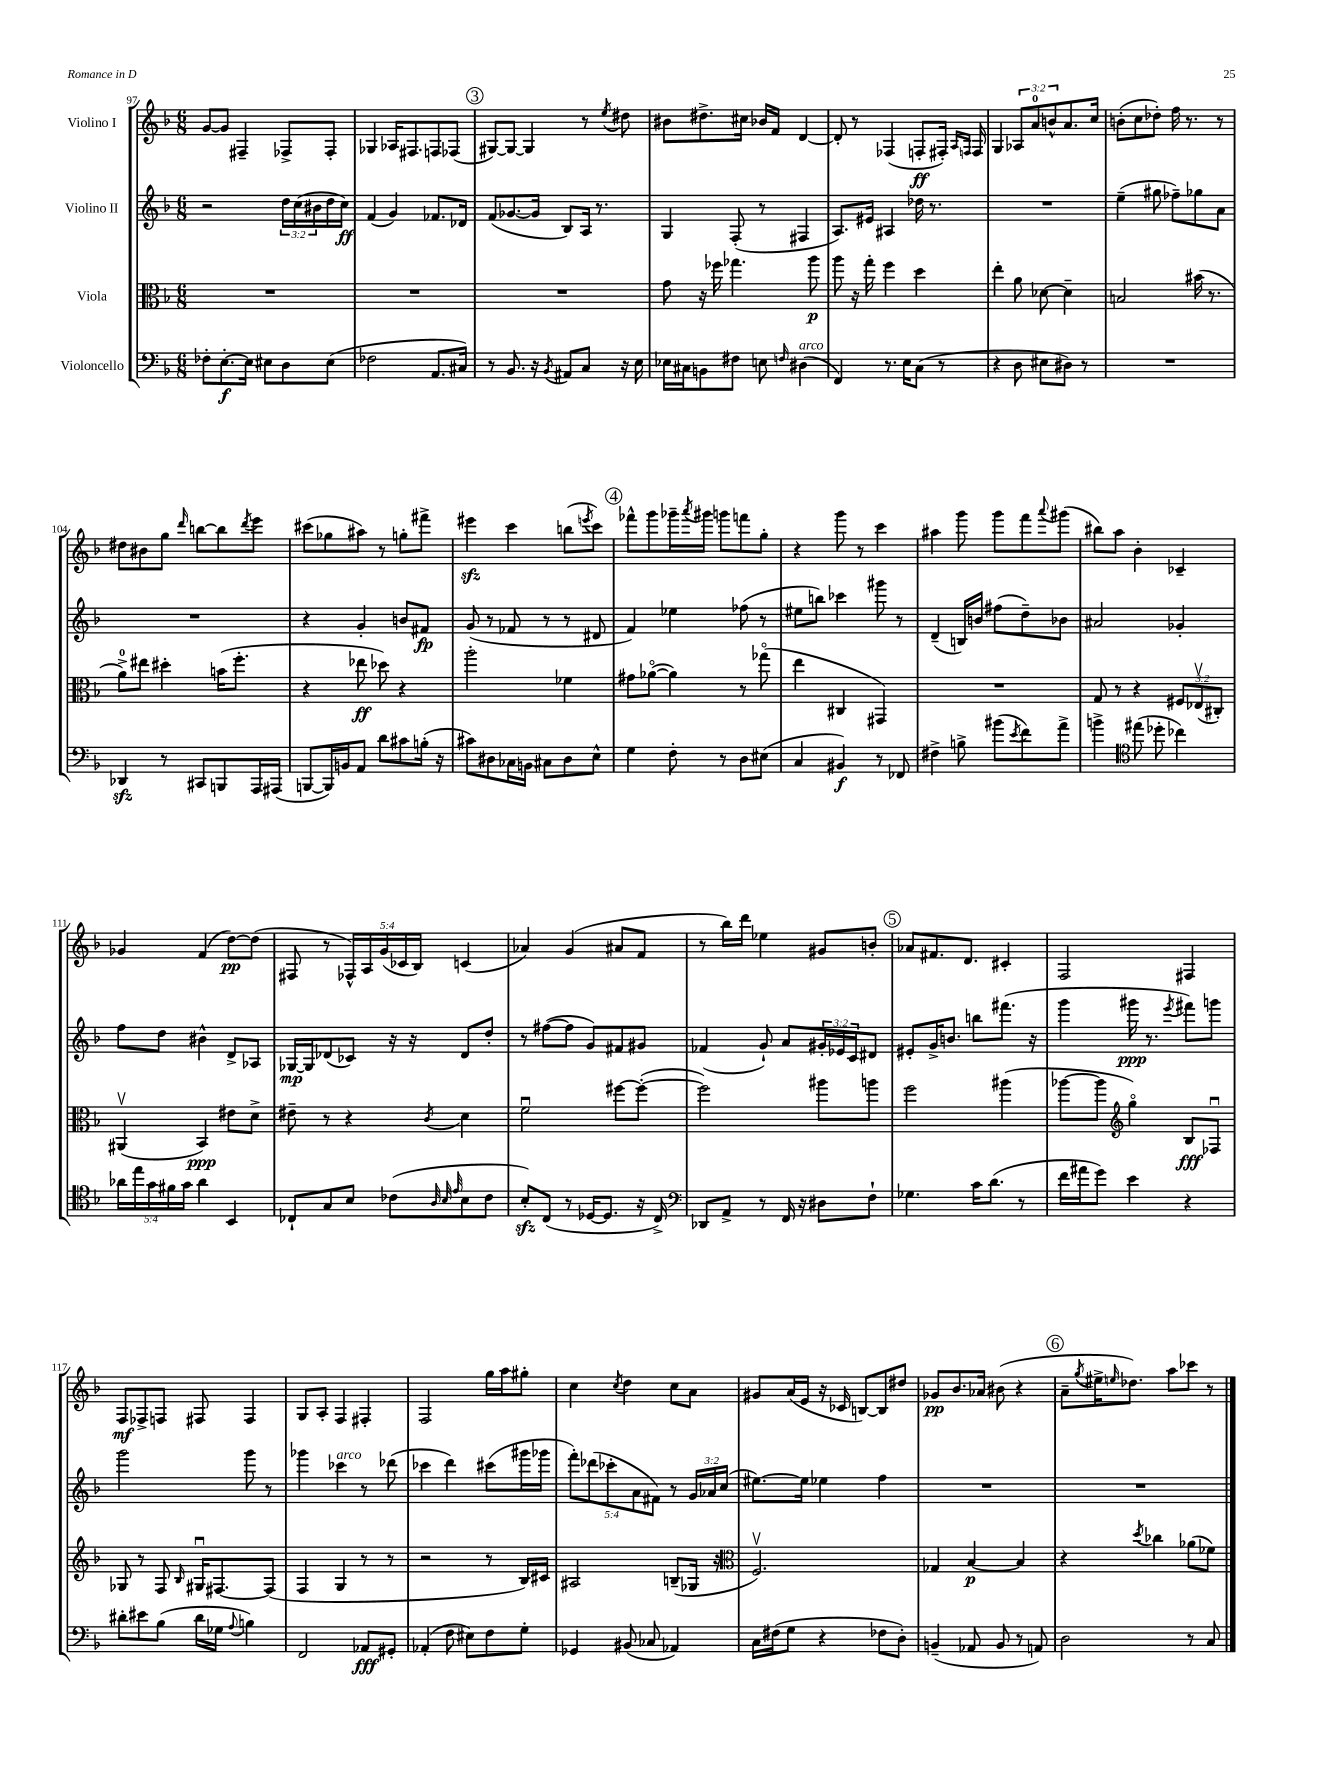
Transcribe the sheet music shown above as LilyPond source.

<<
\new StaffGroup <<
\new Staff = "s0" \with { instrumentName = "Violino I" } {
    \clef treble \key f \major \numericTimeSignature \time 6/8 \override Staff.TupletNumber.text = #tuplet-number::calc-fraction-text
    g'8~ g'8 fis4-- fes8-> fes8-. |
    ges4 aes16 fis8. f8 fes8( |
    \mark \markup { \circle "3" } gis8~) gis8~ gis4 r8 \acciaccatura { e''8 } dis''8 |
    bis'8 dis''8.-> cis''16 bes'16 f'16 d'4~ |
    d'8-. r8 fes4( f8-.\ff fis16-.) \grace { a16 f16 } f16 |
    g4 \tuplet 3/2 { aes8 a'8-0 b'8-^ } a'8. c''16 |
    b'8-.( c''8 des''8-.) f''16 r8. r8 |
    dis''8 bis'8 g''8 \grace { d'''16 } b''8~ b''8 \acciaccatura { d'''8 } e'''8 |
    cis'''8( ges''8 ais''8) r8 g''8-. fis'''8-> |
    eis'''4\sfz c'''4 b''8( \acciaccatura { e'''8 } c'''8) |
    \mark \markup { \circle "4" } fes'''8-^ g'''8 ges'''16-- \acciaccatura { a'''8 } gis'''16 g'''8 f'''8 g''8-. |
    r4 g'''8 r8 c'''4 |
    ais''4 g'''8 g'''8 f'''8 \appoggiatura { a'''8 } gis'''8( |
    bis''8) a''8 bes'4-. ces'4-- |
    ges'4 f'4( d''8~\pp) d''8( |
    fis8 r8 \tuplet 5/4 { fes16-^) a16 g'16( ces'16 bes16) } c'4( |
    aes'4) g'4( ais'8 f'8 |
    r8 bes''16) d'''16 ees''4 gis'8 b'8-. |
    \mark \markup { \circle "5" } aes'8 fis'8. d'8. cis'4-. |
    f2 fis4 |
    f8\mf fes8-> f8 fis8 fis4 |
    g8 a8-. f4 fis4-. |
    f2 g''16 a''16 gis''8-. |
    c''4 \acciaccatura { c''8 } d''4 c''8 a'8 |
    gis'8 a'16( e'16 r16 ces'16 b8~) b8 dis''8 |
    ges'8\pp bes'8. aes'16 bis'8( r4 |
    \mark \markup { \circle "6" } a'8-- \acciaccatura { g''8 } eis''16-> \grace { e''16 } des''8.) a''8 ces'''8 r8 \bar "|." |
}
\new Staff = "s1" \with { instrumentName = "Violino II" } {
    \clef treble \key f \major \numericTimeSignature \time 6/8 \override Staff.TupletNumber.text = #tuplet-number::calc-fraction-text
    r2 \tuplet 3/2 { d''16 c''16( bis'16 } d''16 c''16\ff) |
    f'4( g'4) fes'8. des'16 |
    \mark \markup { \circle "3" } f'8( ges'8.~ ges'16 bes8) a16 r8. |
    g4 f8-.( r8 fis4 |
    a8.) eis'16 ais4 des''16 r8. |
    R2. |
    e''4--( gis''8 fes''8--) ges''8 a'8 |
    R2. |
    r4 g'4-. b'8 fis'8\fp |
    g'8( r8 fes'8 r8 r8 dis'8 |
    \mark \markup { \circle "4" } f'4) ees''4 fes''8( r8 |
    eis''8 b''8) ces'''4 gis'''8 r8 |
    d'4--( b16) b'16 fis''8( d''8--) bes'8 |
    ais'2 ges'4-. |
    f''8 d''8 bis'4-^ d'8-> aes8 |
    ges16~\mp ges16 des'8( ces'8) r16 r16 des'8 d''8-. |
    r8 fis''8~( fis''8 g'8) fis'8 gis'8 |
    fes'4( g'8-!) a'8 \tuplet 3/2 { gis'16-. ees'16 c'16 } dis'8 |
    \mark \markup { \circle "5" } eis'8-. g'16-> b'8. b''8 fis'''8.( r16 |
    g'''4 gis'''16\ppp r8. \acciaccatura { e'''8 } fis'''8) g'''8 |
    g'''2 g'''8 r8 |
    ges'''4 ces'''4^\markup { \italic "arco" } r8 des'''8( |
    ces'''4 d'''4) cis'''8( gis'''16 ges'''16 |
    \tuplet 5/4 { f'''8-.) des'''8( ces'''8-. a'8 fis'8) } r8 \tuplet 3/2 { g'16 aes'16 c''16( } |
    eis''8.~) eis''16 ees''4 f''4 |
    R2. |
    \mark \markup { \circle "6" } R2. \bar "|." |
}
\new Staff = "s2" \with { instrumentName = "Viola" } {
    \clef alto \key f \major \numericTimeSignature \time 6/8 \override Staff.TupletNumber.text = #tuplet-number::calc-fraction-text
    R2. |
    R2. |
    \mark \markup { \circle "3" } R2. |
    g'8 r16 fes''16 ges''4. a''8\p |
    a''8 r16 g''16-. f''4 d''4 |
    e''4-. a'8 des'8~ des'4-- |
    b2 bis'16( r8. |
    a'8-0->) eis''8 dis''4-. b'16( f''8.-. |
    r4 ees''8\ff des''8) r4 |
    a''2-. fes'4 |
    \mark \markup { \circle "4" } gis'8 aes'8~\flageolet( aes'4) r8 ges''8\flageolet( |
    e''4 cis4 gis,4) |
    R2. |
    g8 r8 r4 \tuplet 3/2 { fis8 ees8\upbow( cis8-.) } |
    ais,4\upbow( bes,4\ppp) eis'8 d'8-> |
    eis'8-- r8 r4 \acciaccatura { c'8 } d'4 |
    f'2\downbow fis''8~ fis''8~-.( |
    fis''2) ais''8 a''8 |
    \mark \markup { \circle "5" } f''2 ais''4( |
    aes''8~ aes''8 \clef treble g''4\flageolet) bes8\fff fes8\downbow |
    ges8 r8 f8 \grace { bes16 } gis16\downbow fis8.~ fis8( |
    f4 g4 r8 r8 |
    r2 r8 bes16) cis'16 |
    ais2 b8--( ges16 r16 |
    \clef alto f2.\upbow) |
    ges4 bes4~\p bes4 |
    \mark \markup { \circle "6" } r4 \acciaccatura { d''8 } ces''4 aes'8( fes'8) \bar "|." |
}
\new Staff = "s3" \with { instrumentName = "Violoncello" } {
    \clef bass \key f \major \numericTimeSignature \time 6/8 \override Staff.TupletNumber.text = #tuplet-number::calc-fraction-text
    fes8-. e8.~-.\f e16 eis8 d8 eis8( |
    fes2 a,8. cis16) |
    \mark \markup { \circle "3" } r8 bes,8. r16 \acciaccatura { bes,8 } ais,8 c8 r16 e16 |
    ees16 cis16 b,8 fis8 e8 \grace { f16 } dis4^\markup { \italic "arco" }( |
    f,4) r8. e16 c8( r8 |
    r4 d8 eis8 dis8) r8 |
    R2. |
    des,4\sfz r8 cis,8 b,,8 a,,16 ais,,16( |
    b,,8~ b,,16) b,16 a,8 d'8 cis'8 b16-.( r16 |
    cis'8) dis8 ces16 b,16 cis8 dis8 e8-^ |
    \mark \markup { \circle "4" } g4 f8-. r8 d8 eis8( |
    c4 bis,4\f) r8 fes,8 |
    fis4-> b8-> bis'8( \acciaccatura { e'8 } f'8) a'8-> |
    b'4-> \clef tenor eis''8( des''8-. ces''4) |
    \tuplet 5/4 { aes'16 e''16 g'16 fis'16 g'16 } aes'4 bes,4 |
    ces8-! g8 bes8 ces'8( \grace { a32 bes32 e'32 } bes8 ces'8 |
    bes8-.\sfz) c8( r8 des16~ des8. r16 c16->) |
    \clef bass des,8 a,8-> r8 f,16 r16 dis8 f8-! |
    \mark \markup { \circle "5" } ges4. c'16 d'8.( r8 |
    f'16 ais'16 g'8) e'4 r4 |
    dis'8-. eis'8 bes8( dis'16 ges16 \appoggiatura { a8 } b4) |
    f,2 aes,8\fff gis,8-. |
    aes,4-.( f8 eis8) f8 g8-. |
    ges,4 bis,8( ces8 aes,4) |
    c16 fis16( g8 r4 fes8 d8-.) |
    b,4--( aes,8 b,8 r8 a,8) |
    \mark \markup { \circle "6" } d2 r8 c8 \bar "|." |
}
>>
>>
\layout { \context { \Score currentBarNumber = #97 } }
